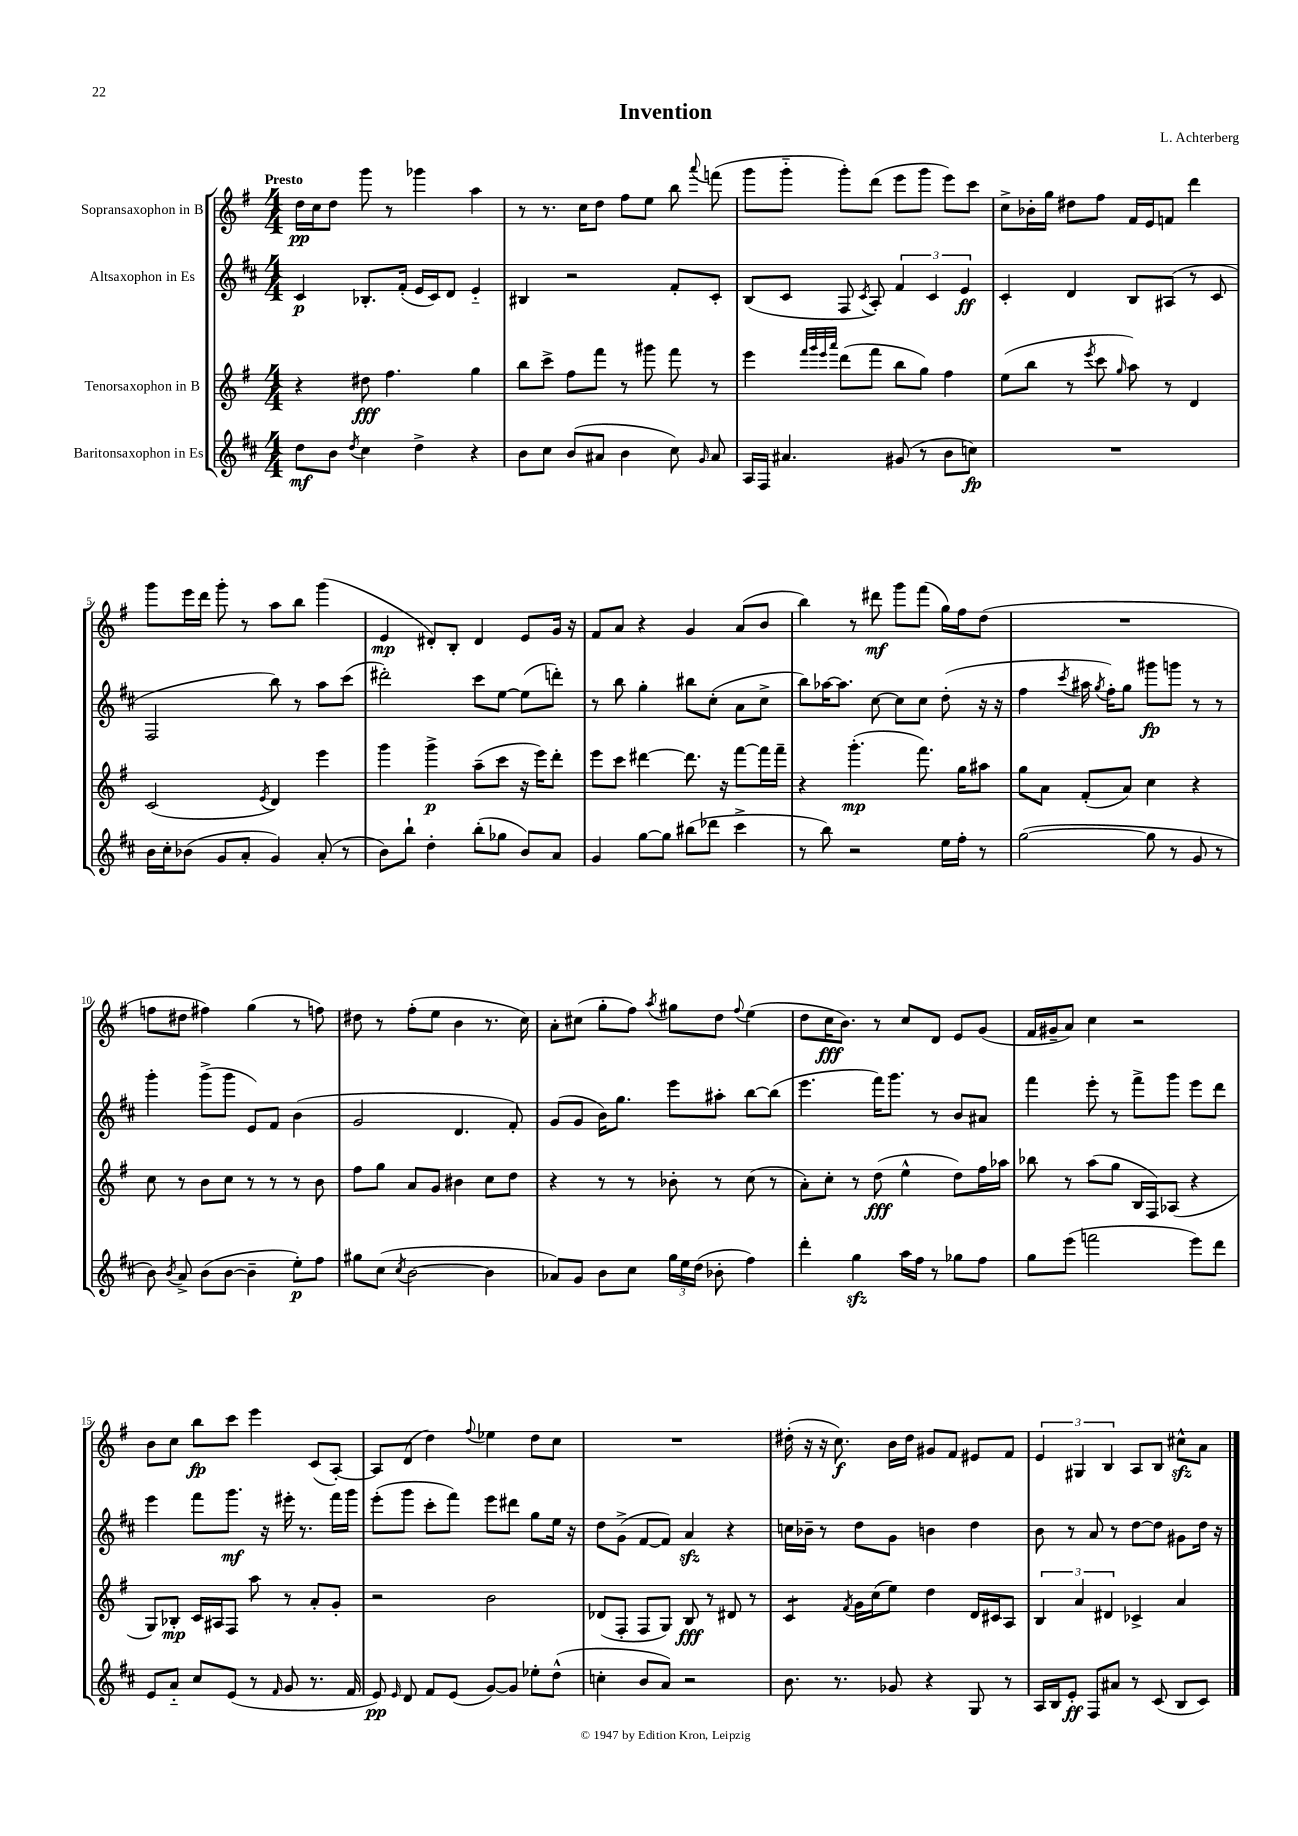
\header { title = "Invention" composer = "L. Achterberg" }
<<
\new StaffGroup <<
\new Staff = "s0" \with { instrumentName = "Sopransaxophon in B" } {
    \clef treble \key g \major \numericTimeSignature \time 4/4 \tempo "Presto"
    \autoBeamOff d''16[\pp c''16 d''8] g'''8 r8 ges'''4 a''4 |
    r8 r8. c''16[ d''8] fis''8[ e''8] b''8 \appoggiatura { a'''8 } f'''8( |
    g'''8[ g'''8]-_ g'''8[-.) d'''8]( e'''8[ g'''8] e'''8[) c'''8] |
    c''8[-> bes'16-. g''16] dis''8[ fis''8] fis'16[ e'16 f'8] d'''4 |
    g'''8[ e'''16 d'''16] g'''8-. r8 a''8[ b''8] g'''4( |
    e'4\mp dis'8[-.) b8]-. dis'4 e'8[ g'16] r16 |
    fis'8[ a'8] r4 g'4 a'8[( b'8] |
    b''4) r8 dis'''8\mf g'''8[ fis'''8]( g''16[) fis''16 d''8]( |
    R1 |
    f''8[ dis''8] fis''4) g''4( r8 f''8) |
    dis''8 r8 fis''8[-.( e''8] b'4 r8. c''16) |
    a'8[-. cis''8]( g''8[-. fis''8]) \acciaccatura { a''8 } gis''8[ d''8] \appoggiatura { fis''8 } e''4( |
    d''8[ c''16\fff b'8.]) r8 c''8[ d'8] e'8[ g'8]( |
    fis'16[ gis'16-- a'8]) c''4 r2 |
    b'8[ c''8] b''8[\fp c'''8] e'''4 c'8[( a8]~-.) |
    a8[ d'8]( d''4) \appoggiatura { fis''8 } ees''4 d''8[ c''8] |
    R1 |
    dis''16-.( r16 r16 c''8.\f) b'16[ dis''16] gis'8[ fis'8] eis'8[ fis'8] |
    \tuplet 3/2 { e'4 gis4 b4 } a8[ b8] cis''8[-^\sfz a'8] \bar "|." |
}
\new Staff = "s1" \with { instrumentName = "Altsaxophon in Es" } {
    \clef treble \key d \major \numericTimeSignature \time 4/4
    \autoBeamOff cis'4\p bes8.[-. fis'16]-.( e'16[ cis'16) d'8] e'4-_ |
    bis4 r2 fis'8[-. cis'8]-. |
    b8[( cis'8] fis8 \acciaccatura { cis'8 } a8-.) \tuplet 3/2 { fis'4 cis'4 e'4\ff } |
    cis'4-. d'4 b8[ ais8]( r8 cis'8 |
    fis2 b''8) r8 a''8[ cis'''8]( |
    dis'''2-.) cis'''8[ e''8]~ e''8[( d'''8]-.) |
    r8 b''8 g''4-. bis''8[ cis''8]-.( a'8[ cis''8]-> |
    b''8[) aes''16~ aes''8.] cis''8~ cis''8[ cis''8] d''8-.( r16 r16 |
    fis''4 \acciaccatura { cis'''8 } ais''16 \acciaccatura { g''8 } fis''16[-.) g''8] gis'''8[\fp g'''8] r8 r8 |
    g'''4-. g'''8[->( g'''8] e'8[) fis'8] b'4( |
    g'2 d'4. fis'8-.) |
    g'8[( g'8] b'16[) g''8.] e'''8[ ais''8]-. b''8[~ b''8]( |
    e'''4. fis'''16[) g'''8.] r8 b'8[ ais'8] |
    fis'''4 e'''8-. r8 fis'''8[-> g'''8] e'''8[ d'''8] |
    e'''4 fis'''8[ g'''8.]\mf r16 eis'''16-. r8. fis'''16[ g'''16] |
    e'''8[-.( g'''8] cis'''8[-. fis'''8]) e'''8[ dis'''8] g''8[ e''16] r16 |
    d''8[ g'8]->( fis'8[~ fis'8]) a'4\sfz r4 |
    c''16[ bes'16]-- r8 d''8[ g'8] b'4 d''4 |
    b'8 r8 a'8 r8 d''8[~ d''8] gis'8[ d''16] r16 \bar "|." |
}
\new Staff = "s2" \with { instrumentName = "Tenorsaxophon in B" } {
    \clef treble \key g \major \numericTimeSignature \time 4/4
    \autoBeamOff r4 dis''8\fff fis''4. g''4 |
    b''8[ c'''8]-> fis''8[ fis'''8] r8 gis'''8 fis'''8 r8 |
    e'''4 \grace { fis'''32[ g'''32 e'''32 a'''32] } d'''8[( fis'''8] b''8[ g''8]) fis''4 |
    e''8[( b''8] r8 \acciaccatura { e'''8 } c'''8 \grace { g''16 } a''8) r8 d'4 |
    c'2( \acciaccatura { e'8 } d'4) e'''4 |
    g'''4 g'''4->\p a''8[--( c'''8] r16 e'''16[) d'''8]-. |
    e'''8[ c'''8] dis'''4~ dis'''8. r16 fis'''8[~ fis'''16 fis'''16]-- |
    r4 g'''4.-.\mp( fis'''8.) g''16[ ais''8] |
    g''8[ a'8] fis'8[-.( a'8]) c''4 r4 |
    c''8 r8 b'8[ c''8] r8 r8 r8 b'8 |
    fis''8[ g''8] a'8[ g'8] bis'4 c''8[ d''8] |
    r4 r8 r8 bes'8-. r8 c''8( r8 |
    a'8[-.) c''8]-. r8 d''8\fff( e''4-^ d''8[) fis''16 aes''16] |
    bes''8 r8 a''8[( g''8] b16[ fis16) aes8]( r4 |
    g8[) bes8]-.\mp c'16[ ais16 fis8] a''8 r8 a'8[-. g'8]-. |
    r2 b'2 |
    des'8[( fis8]-. fis8[ g8]) b8\fff r8 dis'8 r8 |
    c'4:8 \acciaccatura { fis'8 } g'16[ c''16( e''8]) d''4 d'16[ cis'16 a8] |
    \tuplet 3/2 { b4 a'4 dis'4 } ces'4-> a'4 \bar "|." |
}
\new Staff = "s3" \with { instrumentName = "Baritonsaxophon in Es" } {
    \clef treble \key d \major \numericTimeSignature \time 4/4
    \autoBeamOff d''8[\mf b'8] \acciaccatura { d''8 } cis''4 d''4-> r4 |
    b'8[ cis''8] b'8[( ais'8] b'4 cis''8) \grace { g'16 } ais'8 |
    a16[ fis16] ais'4. gis'8( r8 b'8[ c''8]\fp) |
    R1 |
    b'16[ cis''16-. bes'8]( g'8[ a'8]-. g'4) a'8-.( r8 |
    b'8[) b''8]-! d''4-. b''8[-.( ges''8] b'8[) a'8] |
    g'4 g''8[~ g''8] bis''8[( des'''8] cis'''4-> |
    r8 b''8) r2 e''16[ fis''16]-. r8 |
    g''2~( g''8 r8 g'8 r8 |
    b'8) \acciaccatura { b'8 } a'8-> b'8[( b'8]~ b'4-- e''8[-.\p) fis''8] |
    gis''8[ cis''8]( \acciaccatura { cis''8 } b'2~ b'4 |
    aes'8[) g'8] b'8[ cis''8] \tuplet 3/2 { g''16[ e''16 d''16]( } bes'8-. fis''4) |
    d'''4-. g''4\sfz a''16[ fis''16] r8 ges''8[ fis''8] |
    g''8[ e'''8]( f'''2 e'''8[) d'''8] |
    e'8[ a'8]-_ cis''8[ e'8]( r8 \grace { fis'16 } g'8 r8. fis'16 |
    e'8\pp) \grace { e'16 } d'8 fis'8[ e'8]( g'8[~) g'8] ees''8[-. d''8]-^( |
    c''4-. b'8[ a'8]) r2 |
    b'8. r8. ges'8 r4 g8 r8 |
    a16[ b16 e'8]-.\ff fis8[ ais'8] r8 cis'8( b8[ cis'8]) \bar "|." |
}
>>
>>
